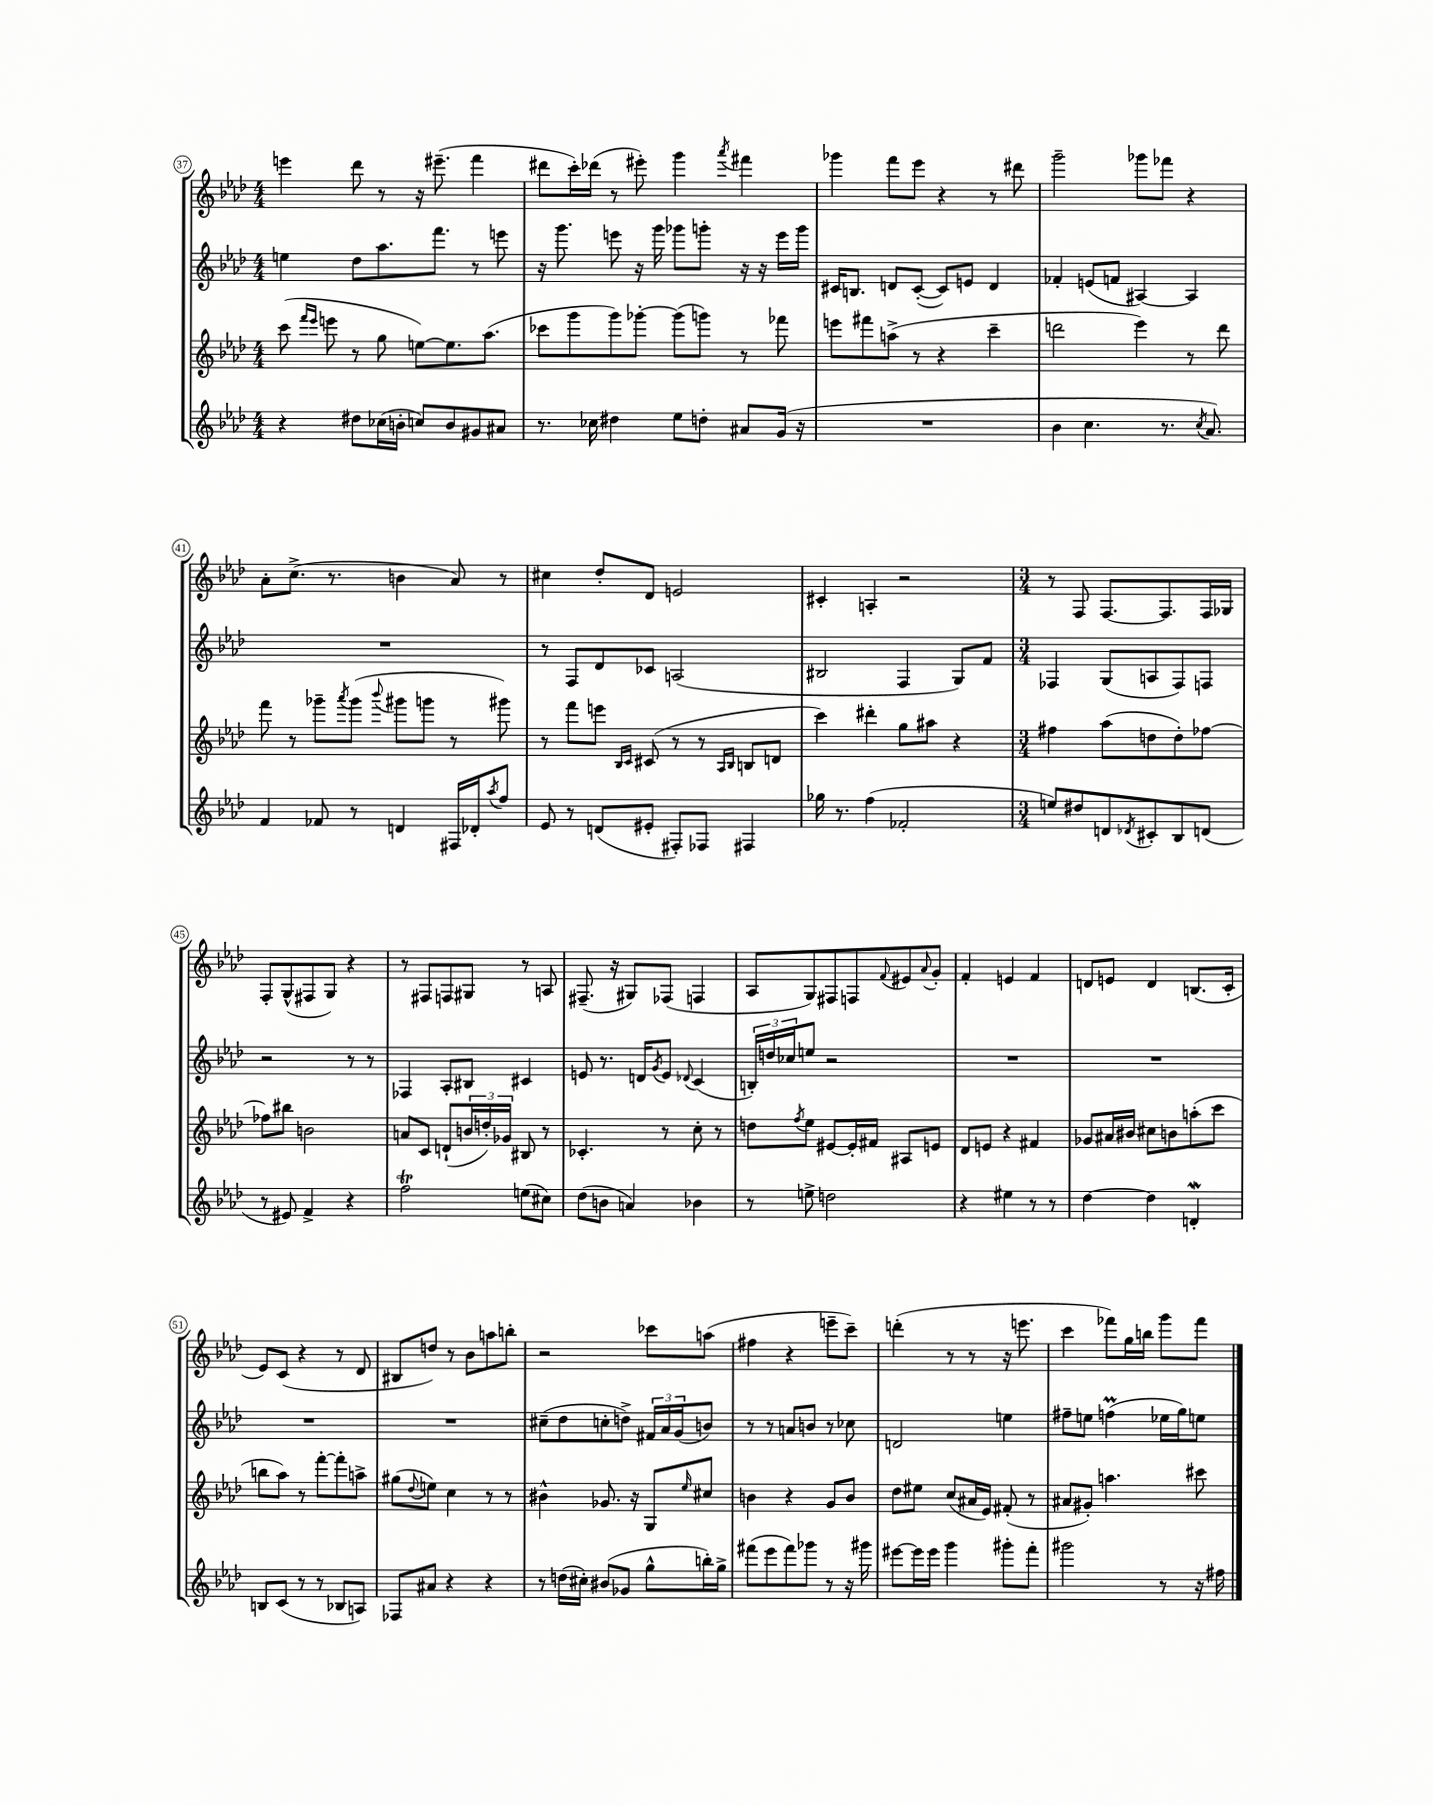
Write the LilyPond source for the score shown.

<<
\new StaffGroup <<
\new Staff = "s0" {
    \clef treble \key aes \major \numericTimeSignature \time 4/4
    e'''4 des'''8 r8 r16 eis'''8.--( f'''4 |
    dis'''8 c'''16-.) des'''16( r8 eis'''8-.) g'''4 \acciaccatura { aes'''8 } fis'''4 |
    ges'''4 f'''8 ees'''8 r4 r8 dis'''8 |
    g'''2-- ges'''8 fes'''8 r4 |
    aes'8-. c''8.->( r8. b'4 aes'8) r8 |
    cis''4 des''8-. des'8 e'2 |
    cis'4-. a4-. r2 |
    \numericTimeSignature \time 3/4 r8 f8 f8.~ f8. f16 ges16 |
    f8-. g8-^( fis8 g8) r4 |
    r8 fis8 f8 gis8 r8 a8 |
    fis8.--( r16 gis8) fes8( f4 |
    aes8 g8) fis8 f8 \appoggiatura { f'8 } eis'8 \appoggiatura { aes'8 } g'8-. |
    f'4-. e'4 f'4 |
    d'8 e'8 d'4 b8.( c'16-. |
    ees'8) c'8( r4 r8 des'8 |
    bis8 d''8) r8 bes'8 a''8 b''8-. |
    r2 ces'''8 a''8( |
    fis''4 r4 e'''8-- c'''8--) |
    d'''4-.( r8 r8 r16 e'''8. |
    c'''4 fes'''8) g''16 b''16 g'''8 fes'''8 \bar "|." |
}
\new Staff = "s1" {
    \clef treble \key aes \major \numericTimeSignature \time 4/4
    e''4 des''8 aes''8. f'''8. r8 e'''8 |
    r16 g'''8. e'''8 r16 g'''16 ges'''8 g'''8-. r16 r16 e'''16 g'''16 |
    cis'16 b8. d'8 cis'8~-.( cis'8) e'8 d'4 |
    fes'4-. e'8( f'8 ais4~) ais4 |
    R1 |
    r8 f8 des'8 ces'8 a2( |
    bis2 f4 g8) f'8 |
    \numericTimeSignature \time 3/4 fes4 g8( a8 fes8) f8 |
    r2 r8 r8 |
    fes4 aes8-. bis8 cis'4 |
    e'8 r8. d'16 \acciaccatura { g'8 } e'8 \appoggiatura { des'8 } c'4( |
    \tuplet 3/2 { b16-.) d''16 ces''16 } e''8 r2 |
    R2. |
    R2. |
    R2. |
    R2. |
    cis''8--( des''8 c''8-. d''8->) \tuplet 3/2 { fis'16 aes'16 g'16( } b'8) |
    r8 r8 a'8 b'8 r8 ces''8 |
    d'2 e''4 |
    fis''8-- e''8 f''4\prall( ees''16 g''16) e''8 \bar "|." |
}
\new Staff = "s2" {
    \clef treble \key aes \major \numericTimeSignature \time 4/4
    c'''8( \grace { f'''16 ees'''16 } e'''8 r8 g''8 e''8~) e''8. aes''8.( |
    ces'''8 g'''8 g'''8) ges'''8~-. ges'''8( g'''8) r8 fes'''8 |
    e'''8 fis'''8 a''8->( r8 r4 c'''4-- |
    d'''2 ees'''4) r8 d'''8 |
    f'''8 r8 ges'''8-- \acciaccatura { aes'''8 } ges'''8( \appoggiatura { bes'''8 } gis'''8 g'''8 r8 gis'''8) |
    r8 f'''8 e'''8 \grace { bes16 c'16 } cis'8( r8 r8 \grace { aes16 bes16 } b8 d'8 |
    c'''4) dis'''4-. g''8 ais''8 r4 |
    \numericTimeSignature \time 3/4 fis''4 aes''8( d''8 d''8-.) fes''8~ |
    fes''8 bis''8 b'2 |
    a'8 c'8 d'8-!( \tuplet 3/2 { b'16 d''16-.) ges'16 } bis8 r8 |
    ces'4.-. r8 c''8-. r8 |
    d''8 \acciaccatura { f''8 } ees''8 eis'8~ eis'16-. fis'16 ais8 e'8 |
    des'8 e'8 r4 fis'4 |
    ges'8 ais'16 bis'16 cis''8 b'8 a''8-.( c'''8 |
    b''8 aes''8) r8 f'''8~-. f'''8-. a''8-> |
    gis''8( \appoggiatura { des''8 } e''8) c''4 r8 r8 |
    bis'4-^ ges'8. r16 g8 \grace { ees''16 } cis''8 |
    b'4 r4 g'8 b'8 |
    des''8 eis''8 c''8( ais'16 ees'16) fis'8-.( r8 |
    ais'8 gis'8-.) a''4. cis'''8 \bar "|." |
}
\new Staff = "s3" {
    \clef treble \key aes \major \numericTimeSignature \time 4/4
    r4 dis''8 ces''16( b'16-. c''8) b'8 gis'8 ais'8 |
    r8. ces''16 dis''4 ees''8 d''8-. ais'8 g'16( r16 |
    R1 |
    bes'4 c''4. r8. \acciaccatura { c''8 } aes'8.) |
    f'4 fes'8 r8 d'4 fis16 des'16-. \acciaccatura { aes''8 } f''8 |
    ees'8 r8 d'8( eis'8-. fis8-.) fes8 fis4 |
    ges''16 r8. f''4( fes'2-. |
    \numericTimeSignature \time 3/4 e''8) dis''8 d'8 \acciaccatura { des'8 } cis'8-. bes8 d'8( |
    r8 eis'8) f'4-> r4 |
    f''2\trill e''8( cis''8) |
    des''8( b'8 a'4) bes'4 |
    r8 e''8-> d''2 |
    r4 eis''4 r8 r8 |
    des''4~ des''4 d'4-.\mordent |
    b8 c'8( r8 r8 bes8 a8) |
    fes8 ais'8 r4 r4 |
    r8 d''16( cis''16-.) bis'8( ges'8 g''8-^ b''16-.) g''16-> |
    fis'''8( ees'''8 fis'''8) ges'''8 r8 r16 gis'''16 |
    eis'''8~ eis'''16 eis'''16 g'''4 gis'''8-. f'''8-. |
    gis'''2 r8 r16 fis''16 \bar "|." |
}
>>
>>
\layout { \context { \Score currentBarNumber = #37 \override BarNumber.stencil = #(make-stencil-circler 0.1 0.3 ly:text-interface::print) } }
